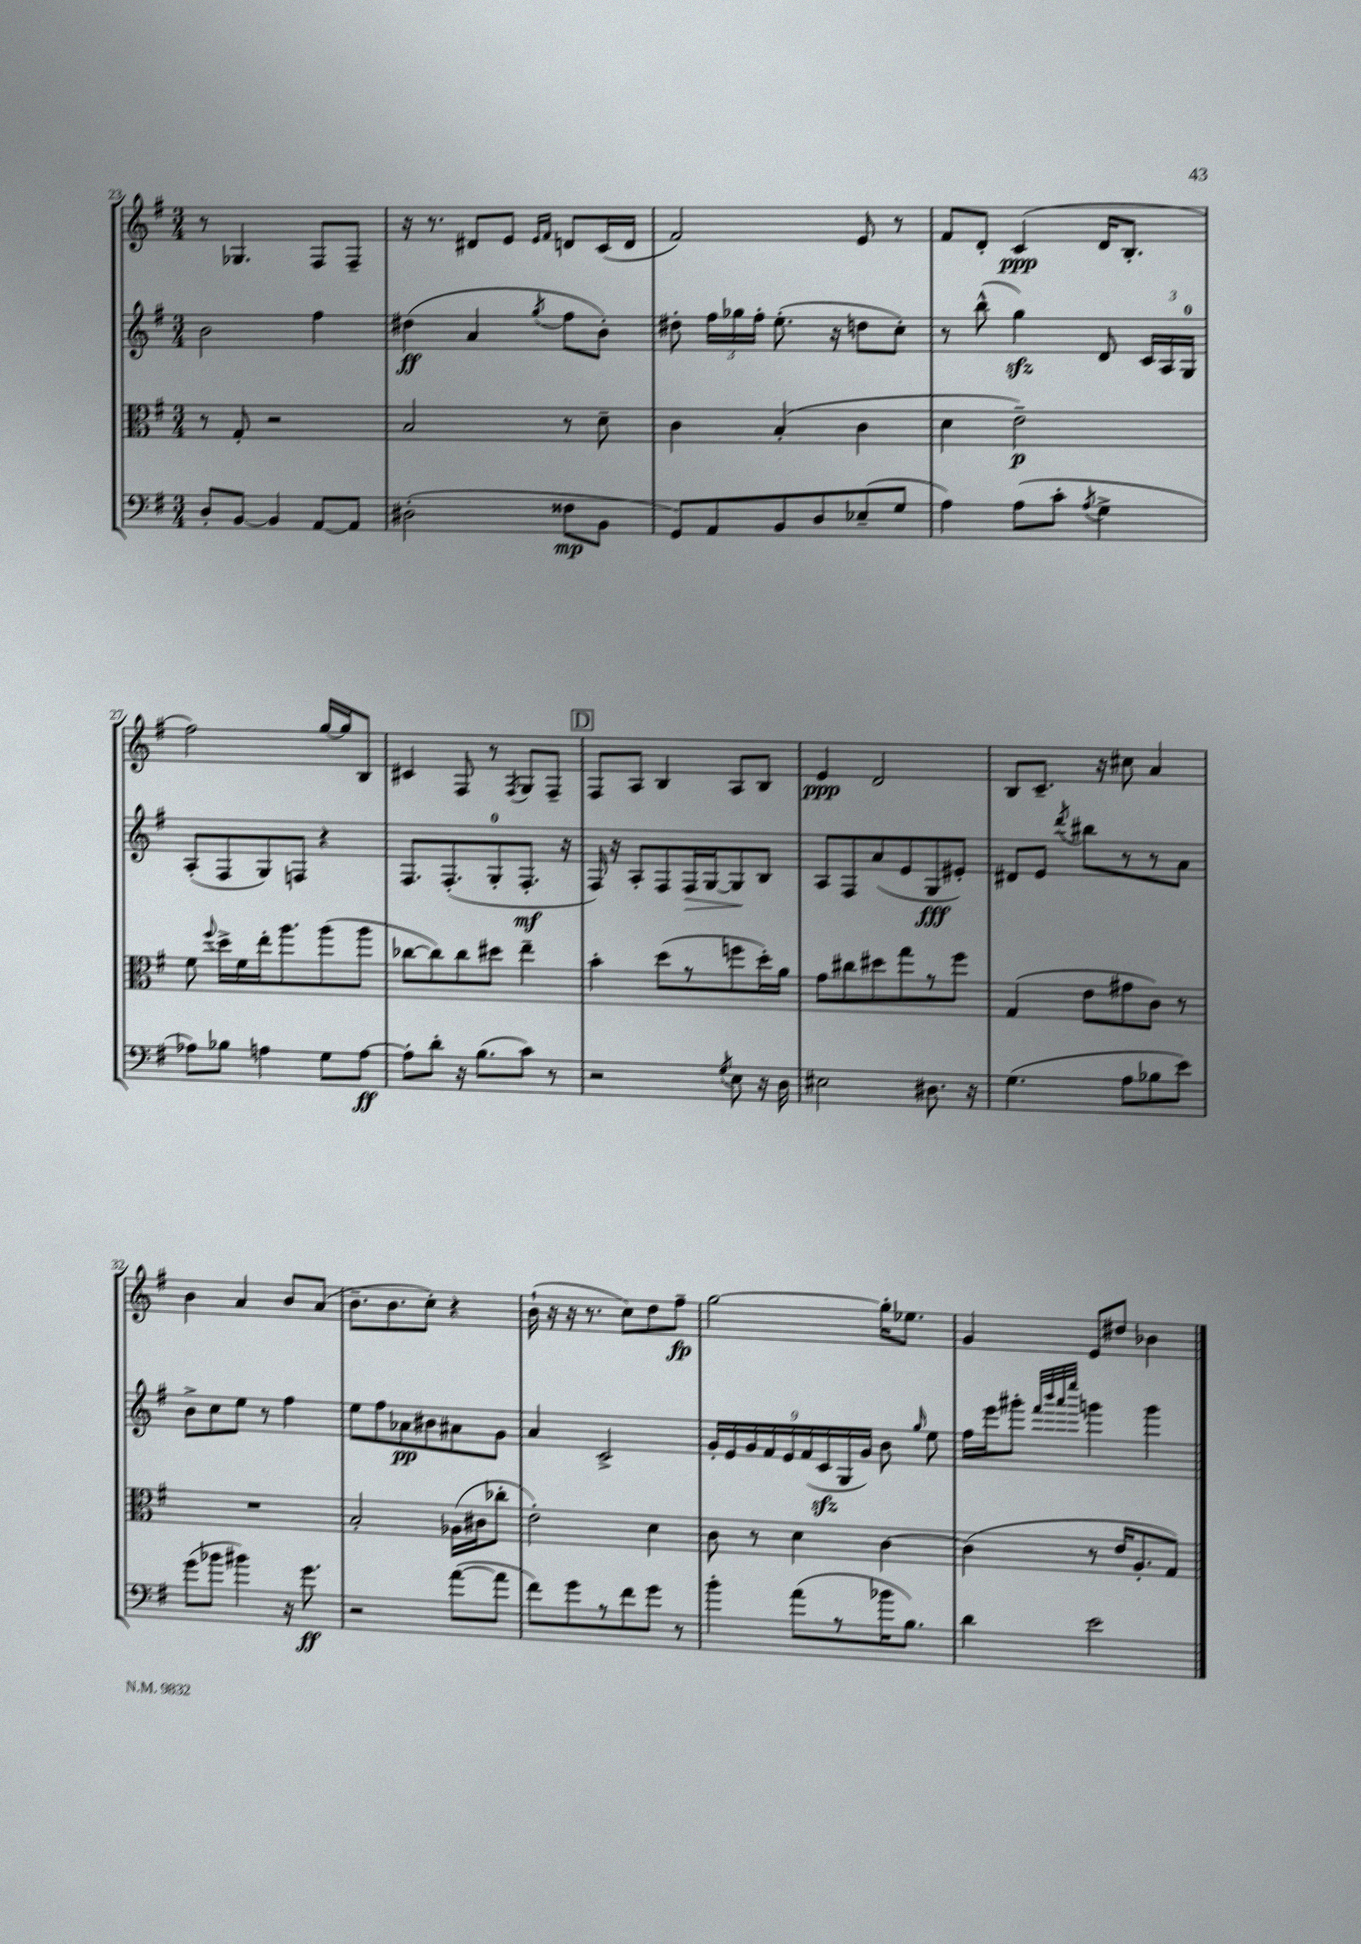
<<
\new StaffGroup <<
\new Staff = "s0" {
    \clef treble \key g \major \numericTimeSignature \time 3/4
    \autoBeamOff r8 ges4. fis8[ fis8]-- |
    r16 r8. dis'8[ e'8] \grace { e'16[ fis'16] } d'8[ c'16( d'16] |
    fis'2) e'8 r8 |
    fis'8[ d'8]-. c'4\ppp( d'16[ b8.]-. |
    fis''2) g''16[~ g''16 b8] |
    cis'4 fis8 r8 \acciaccatura { fis8 } g8[ fis8]-- |
    \mark \markup { \box "D" } fis8[ a8] b4 a8[ b8] |
    e'4\ppp d'2 |
    b8[ c'8.]-- r16 cis''8 a'4 |
    b'4 a'4 b'8[ a'8]( |
    b'8.[-- b'8. c''8]-.) r4 |
    b'16-!( r16 r16 r8. c''8[) d''8 fis''8]--\fp |
    g''2~ g''16[-. ees''8.] |
    g'4 e'8[ dis''8] bes'4 \bar "|." |
}
\new Staff = "s1" {
    \clef treble \key g \major \numericTimeSignature \time 3/4
    \autoBeamOff b'2 fis''4 |
    dis''4\ff( a'4 \acciaccatura { g''8 } fis''8[ b'8]-.) |
    dis''8-. \tuplet 3/2 { fis''16[ ges''16 fis''16]-. } e''8.-.( r16 d''8[ c''8]-.) |
    r8 b''8-^( g''4\sfz) d'8 \tuplet 3/2 { c'16[ a16 g16]-0 } |
    a8[-.( fis8 g8) f8] r4 |
    fis8.[ fis8.-.( g8-0-. fis8.]-.\mf r16 |
    \mark \markup { \box "D" } fis16) r16 a8[-. fis8 fis16\> g16~ g8\! b8] |
    a8[ fis8 a'8( e'8 g8\fff eis'8]-.) |
    dis'8[ e'8] \acciaccatura { d'''8 } bis''8[ r8 r8 a'8] |
    b'8[-> c''8 e''8] r8 fis''4 |
    e''8[ fis''8 aes'8\pp bis'8 ais'8 g'8] |
    a'4 c'2-> |
    \tuplet 9/8 { g'16[-. e'16 g'16 fis'16 e'16 fis'16( c'16\sfz g16 g'16]) } b'8 \grace { g''16 } e''8 |
    fis''16[ e'''16 gis'''8]-. \grace { fis'''32[ b'''32 a'''32 e''''32] } g'''4 g'''4 \bar "|." |
}
\new Staff = "s2" {
    \clef alto \key g \major \numericTimeSignature \time 3/4
    \autoBeamOff r8 g8-. r2 |
    b2 r8 d'8-- |
    c'4 b4-.( c'4 |
    d'4 e'2--\p) |
    fis'8 \appoggiatura { fis''8 } d''16[-> fis'16 e''16-. a''8. a''8( a''8] |
    ces''8[~ ces''8) ces''8 dis''8] e''4-- |
    \mark \markup { \box "D" } b'4-. d''8[( r8 f''8 d''16-.) a'16] |
    g'8[ cis''8 dis''8 g''8 r8 fis''8] |
    g4( e'8[ gis'8 c'8]) r8 |
    R2. |
    b2-. aes16[( cis'16 ces''8]-. |
    e'2-.) d'4 |
    c'8 r8 d'4 c'4~ |
    c'4( r8 e'16[ a8.-. g8]) \bar "|." |
}
\new Staff = "s3" {
    \clef bass \key g \major \numericTimeSignature \time 3/4
    \autoBeamOff d8[-. b,8]~ b,4 a,8[~ a,8] |
    dis2-.( fisis8[\mp b,8] |
    g,8[) a,8 b,8 d8 ees8--( g8] |
    a4) a8[( c'8]-. \acciaccatura { a8 } g4-> |
    aes8[) bes8] a4 g8[ a8]~\ff |
    a8[-. d'8]-. r16 b8.[( c'8]) r8 |
    \mark \markup { \box "D" } r2 \acciaccatura { g8 } e8 r16 d16 |
    eis2 dis8. r16 |
    g4.( a8[ bes8 e'8]) |
    g'8[( bes'8] bis'4) r16 g'8.\ff |
    r2 a'8[~( a'8] |
    fis'8[) g'8 r8 fis'8 g'8] r8 |
    b'4-. a'8[( r8 bes'16 b8.]) |
    d'4 e'2 \bar "|." |
}
>>
>>
\layout { \context { \Score currentBarNumber = #23 } }
